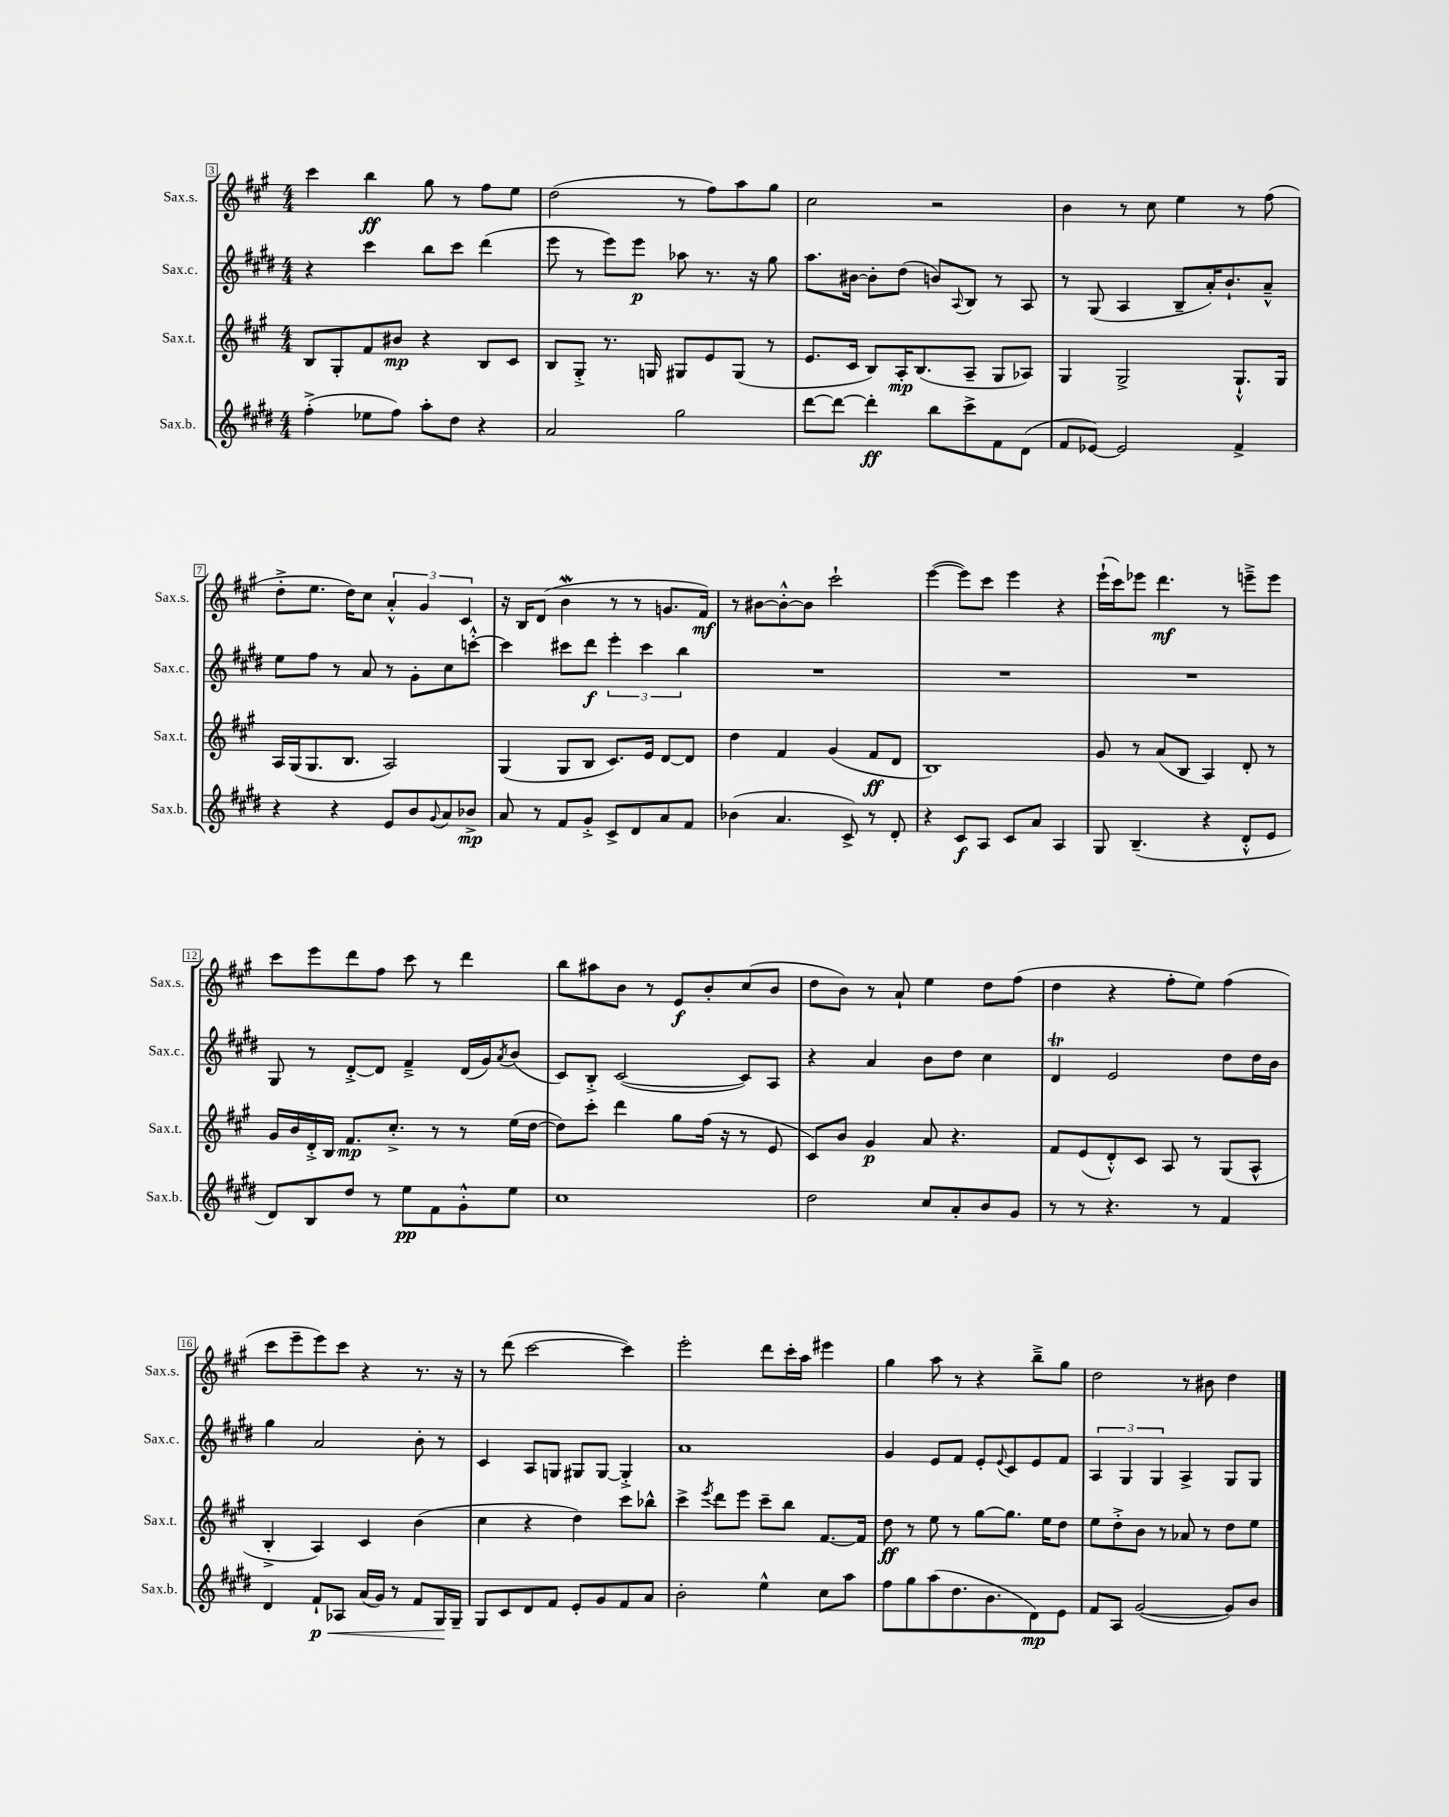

**kern	**dynam	**kern	**dynam	**kern	**dynam	**kern	**dynam
*part4	*part4	*part3	*part3	*part2	*part2	*part1	*part1
*staff4	*staff4	*staff3	*staff3	*staff2	*staff2	*staff1	*staff1
*I"Sax.b.	*	*I"Sax.t.	*	*I"Sax.c.	*	*I"Sax.s.	*
*I'Sax.b.	*	*I'Sax.t.	*	*I'Sax.c.	*	*I'Sax.s.	*
*clefG2	*	*clefG2	*	*clefG2	*	*clefG2	*
*k[f#c#g#d#]	*	*k[f#c#g#]	*	*k[f#c#g#d#]	*	*k[f#c#g#]	*
*M4/4	*	*M4/4	*	*M4/4	*	*M4/4	*
=3	=3	=3	=3	=3	=3	=3	=3
(4ff#'^\	.	8B/L	.	4r	.	4ccc#\	.
.	.	8G#'/	.	.	.	.	.
8ee-X\L	.	8f#/	.	4ccc#\	.	4bb\	ff
8ff#\J)	.	8b#X/J	mp	.	.	.	.
8aa'\L	.	4r	.	8bb\L	.	8gg#\	.
8dd#\J	.	.	.	8ccc#\J	.	8r	.
4r	.	8B/L	.	(4ddd#\	.	8ff#\L	.
.	.	8c#/J	.	.	.	8ee\J	.
=4	=4	=4	=4	=4	=4	=4	=4
2a/	.	8B/L	.	8eee\	.	(2dd\	.
.	.	8G#'^/J	.	8r	.	.	.
.	.	8.r	.	8eee\L)	.	.	.
.	.	.	.	8eee\J	p	.	.
.	.	16Gn/	.	.	.	.	.
2gg#\	.	8G#X/L	.	8aa-X\	.	8r	.
.	.	8e/	.	8.r	.	8ff#\L)	.
.	.	(8G#/J	.	.	.	8aa\	.
.	.	.	.	16r	.	.	.
.	.	8r	.	8gg#\	.	8gg#\J	.
=5	=5	=5	=5	=5	=5	=5	=5
[8ddd#\L	.	8.e/L	.	8.aa\L	.	2cc#\	.
8ddd#\J_	.	.	.	.	.	.	.
.	.	16c#/Jk	.	[16b#X\Jk	.	.	.
4ddd#'\]	ff	8B/L)	.	8b#'\L]	.	.	.
.	.	16A'/K	mp	(8dd#\J	.	.	.
.	.	(8.B/	.	.	.	.	.
8bb\L	.	.	.	8bn/L)	.	2r	.
.	.	.	.	8qqA/	.	.	.
8ccc#^\	.	8A~/J	.	8B/J	.	.	.
8f#\	.	8G#/L	.	8r	.	.	.
(8d#\J	.	8A-X/J)	.	8A/	.	.	.
=6	=6	=6	=6	=6	=6	=6	=6
8f#/L	.	4G#/	.	8r	.	4b\	.
[8e-X/J)	.	.	.	(8G#/	.	.	.
2e-/]	.	2G#^/	.	4A/	.	8r	.
.	.	.	.	.	.	8cc#\	.
.	.	.	.	8B~/L	.	4ee\	.
.	.	.	.	16a'/K)	.	.	.
.	.	.	.	8.b`/	.	.	.
4f#^/	.	8.G#`^^/L	.	.	.	8r	.
.	.	.	.	8a~^^/J	.	(8ff#\	.
.	.	16G#/Jk	.	.	.	.	.
!!LO:LB:g=z
=7	=7	=7	=7	=7	=7	=7	=7
4r	.	16A/LL	.	8ee\L	.	8dd'^\L	.
.	.	(16G#/J	.	.	.	.	.
.	.	8.G#/	.	8ff#\J	.	8.ee\J	.
4r	.	.	.	8r	.	.	.
.	.	8.B/J	.	.	.	16dd\KL)	.
.	.	.	.	8a/	.	8cc#\J	.
8e/L	.	2A/)	.	8r	.	6a'^^/	.
8b/	.	.	.	8g#'\L	.	.	.
.	.	.	.	.	.	6g#/	.
8qqg#/	.	.	.	.	.	.	.
8a/	.	.	.	8cc#\	.	.	.
.	.	.	.	.	.	6c#/	.
8b-X^/J	mp	.	.	[8cccn'^^\J	.	.	.
=8	=8	=8	=8	=8	=8	=8	=8
8a/	.	(4G#/	.	4ccc\]	.	16r	.
.	.	.	.	.	.	16B/KL	.
8r	.	.	.	.	.	(8d/J	.
8f#/L	.	8G#/L	.	8ccc#X\L	.	4bW\	.
8g#'^/J	.	8B/J	.	8ddd#\J	f	.	.
8c#^/L	.	8.c#/L)	.	6eee'\	.	8r	.
8d#/	.	.	.	.	.	8r	.
.	.	.	.	6ccc#\	.	.	.
.	.	16e/Jk	.	.	.	.	.
8a/	.	[8d/L	.	.	.	8.gn/L	.
.	.	.	.	6bb\	.	.	.
8f#/J	.	8d/J]	.	.	.	.	.
.	.	.	.	.	.	16f#/Jk)	mf
=9	=9	=9	=9	=9	=9	=9	=9
(4b-X\	.	4dd\	.	1r	.	8r	.
.	.	.	.	.	.	[8b#X\L	.
4.a/	.	4f#/	.	.	.	8b#'^^\_	.
.	.	.	.	.	.	8b#\J]	.
.	.	(4g#/	.	.	.	2ccc#`\	.
8c#^/)	.	.	.	.	.	.	.
8r	.	8f#/L	ff	.	.	.	.
8d#'/	.	8d/J	.	.	.	.	.
=10	=10	=10	=10	=10	=10	=10	=10
4r	.	1B)	.	1r	.	([4eee\	.
8c#/L	f	.	.	.	.	8eee\L])	.
8A/J	.	.	.	.	.	8ccc#\J	.
8c#/L	.	.	.	.	.	4eee\	.
8a/J	.	.	.	.	.	.	.
4A/	.	.	.	.	.	4r	.
=11	=11	=11	=11	=11	=11	=11	=11
8G#/	.	8g#/	.	1r	.	(16eee`\LL	.
.	.	.	.	.	.	16ccc#\J)	.
(4.B~/	.	8r	.	.	.	8eee-X\J	.
.	.	(8a/L	.	.	.	4.ddd\	mf
.	.	8B/J	.	.	.	.	.
4r	.	4A/)	.	.	.	.	.
.	.	.	.	.	.	8r	.
8d#'^^/L	.	8d'/	.	.	.	8eeen~^\L	.
8e/J	.	8r	.	.	.	8eee\J	.
!!LO:LB:g=z
=12	=12	=12	=12	=12	=12	=12	=12
8d#/L)	.	16g#/LL	.	8G#/	.	8ccc#\L	.
.	.	16b/	.	.	.	.	.
8B/	.	16d'^/	.	8r	.	8eee\	.
.	.	16B/JJ	.	.	.	.	.
8dd#/J	.	8.f#/L	mp	[8d#'^/L	.	8ddd\	.
8r	.	.	.	8d#/J]	.	8ff#\J	.
.	.	8.cc#'^/J	.	.	.	.	.
8ee\L	pp	.	.	4f#~^/	.	8ccc#\	.
8f#\	.	8r	.	.	.	8r	.
8g#'^^\	.	8r	.	(16d#/LL	.	4ddd\	.
.	.	.	.	16g#/J)	.	.	.
.	.	.	.	8qa/	.	.	.
8ee\J	.	(16ee\LL	.	(8b/J	.	.	.
.	.	[16dd\JJ	.	.	.	.	.
=13	=13	=13	=13	=13	=13	=13	=13
1cc#	.	8dd\L])	.	8c#/L)	.	8bb\L	.
.	.	8ccc#'\J	.	8B'^/J	.	8aa#X\	.
.	.	4ddd\	.	([2c#/	.	8b\J	.
.	.	.	.	.	.	8r	.
.	.	8gg#\L	.	.	.	8e/L	f
.	.	(16ff#\Jk	.	.	.	8b'/	.
.	.	16r	.	.	.	.	.
.	.	8r	.	8c#/L])	.	(8cc#/	.
.	.	8e/	.	8A/J	.	8b/J	.
=14	=14	=14	=14	=14	=14	=14	=14
2dd#\	.	8c#/L)	.	4r	.	8dd\L	.
.	.	8b/J	.	.	.	8b\J)	.
.	.	4g#/	p	4a/	.	8r	.
.	.	.	.	.	.	8a`/	.
8cc#/L	.	8a/	.	8b\L	.	4ee\	.
8a'/	.	4.r	.	8dd#\J	.	.	.
8b/	.	.	.	4cc#\	.	8dd\L	.
8g#/J	.	.	.	.	.	(8ff#\J	.
=15	=15	=15	=15	=15	=15	=15	=15
8r	.	8f#/L	.	4d#t/	.	4dd\	.
8r	.	(8e/	.	.	.	.	.
4.r	.	8d'^^/)	.	2e/	.	4r	.
.	.	8c#/J	.	.	.	.	.
.	.	8A/	.	.	.	8ff#'\L	.
8r	.	8r	.	.	.	8ee\J)	.
4f#/	.	(8G#/L	.	8dd#\L	.	(4ff#\	.
.	.	8A^^/J	.	16dd#\L	.	.	.
.	.	.	.	16b\JJ	.	.	.
!!LO:LB:g=z
=16	=16	=16	=16	=16	=16	=16	=16
4d#/	.	4B'^/	.	4gg#\	.	8ccc#\L	.
.	.	.	.	.	.	8eee~\	.
!	!LO:HP:b	!	!	!	!	!	!
8f#`/L	< p	4A/)	.	2a/	.	8eee\)	.
8A-X/J	.	.	.	.	.	8ccc#\J	.
(16a/LL	.	4c#/	.	.	.	4r	.
16g#/JJ)	.	.	.	.	.	.	.
8r	.	.	.	.	.	.	.
8f#/L	.	(4b\	.	8b'\	.	8.r	.
16G#/L	.	.	.	8r	.	.	.
16G#~/JJ	[	.	.	.	.	16r	.
=17	=17	=17	=17	=17	=17	=17	=17
8G#/L	.	4cc#\	.	4c#/	.	8r	.
8c#/	.	.	.	.	.	(8ddd\	.
8d#/	.	4r	.	8A/L	.	[2ccc#\	.
8f#/J	.	.	.	8Gn/J	.	.	.
8e'/L	.	4dd\)	.	8G#X/L	.	.	.
8g#/	.	.	.	[8G#/J	.	.	.
8f#/	.	8ccc#\L	.	4G#'^/]	.	4ccc#\])	.
8a/J	.	8bb-X^^\J	.	.	.	.	.
=18	=18	=18	=18	=18	=18	=18	=18
2b'\	.	4ccc#^\	.	1a	.	2eee'\	.
.	.	8qeee/	.	.	.	.	.
.	.	8ddd\L	.	.	.	.	.
.	.	8eee\J	.	.	.	.	.
4ee^^\	.	8ccc#~\L	.	.	.	8ddd\L	.
.	.	8bb\J	.	.	.	16ccc#'\L	.
.	.	.	.	.	.	16aa\JJ	.
8cc#\L	.	[8.f#/L	.	.	.	4eee#X\	.
8aa\J	.	.	.	.	.	.	.
.	.	16f#/Jk]	.	.	.	.	.
=19	=19	=19	=19	=19	=19	=19	=19
8ff#\L	.	8dd\	ff	4g#/	.	4gg#\	.
8gg#\	.	8r	.	.	.	.	.
(8aa\	.	8ee\	.	8e/L	.	8aa\	.
8.dd#\	.	8r	.	8f#/J	.	8r	.
.	.	[8gg#\L	.	8e'/L	.	4r	.
8.b\	.	.	.	.	.	.	.
.	.	.	.	8qqe/	.	.	.
.	.	8.gg#\J]	.	8c#/	.	.	.
8d#\)	mp	.	.	8e/	.	8bb~^\L	.
.	.	16ee\KL	.	.	.	.	.
8e\J	.	8dd\J	.	8f#/J	.	8gg#\J	.
=20	=20	=20	=20	=20	=20	=20	=20
8f#/L	.	8ee\L	.	6A/	.	2dd\	.
8A/J	.	8dd'^\	.	.	.	.	.
.	.	.	.	6G#/	.	.	.
([2g#/	.	8b\J	.	.	.	.	.
.	.	.	.	6G#/	.	.	.
.	.	8r	.	.	.	.	.
.	.	8a-X/	.	4A^/	.	8r	.
.	.	8r	.	.	.	8b#X\	.
8g#/L])	.	8dd\L	.	8G#/L	.	4dd\	.
8b/J	.	8ee\J	.	8G#/J	.	.	.
==	==	==	==	==	==	==	==
*-	*-	*-	*-	*-	*-	*-	*-
